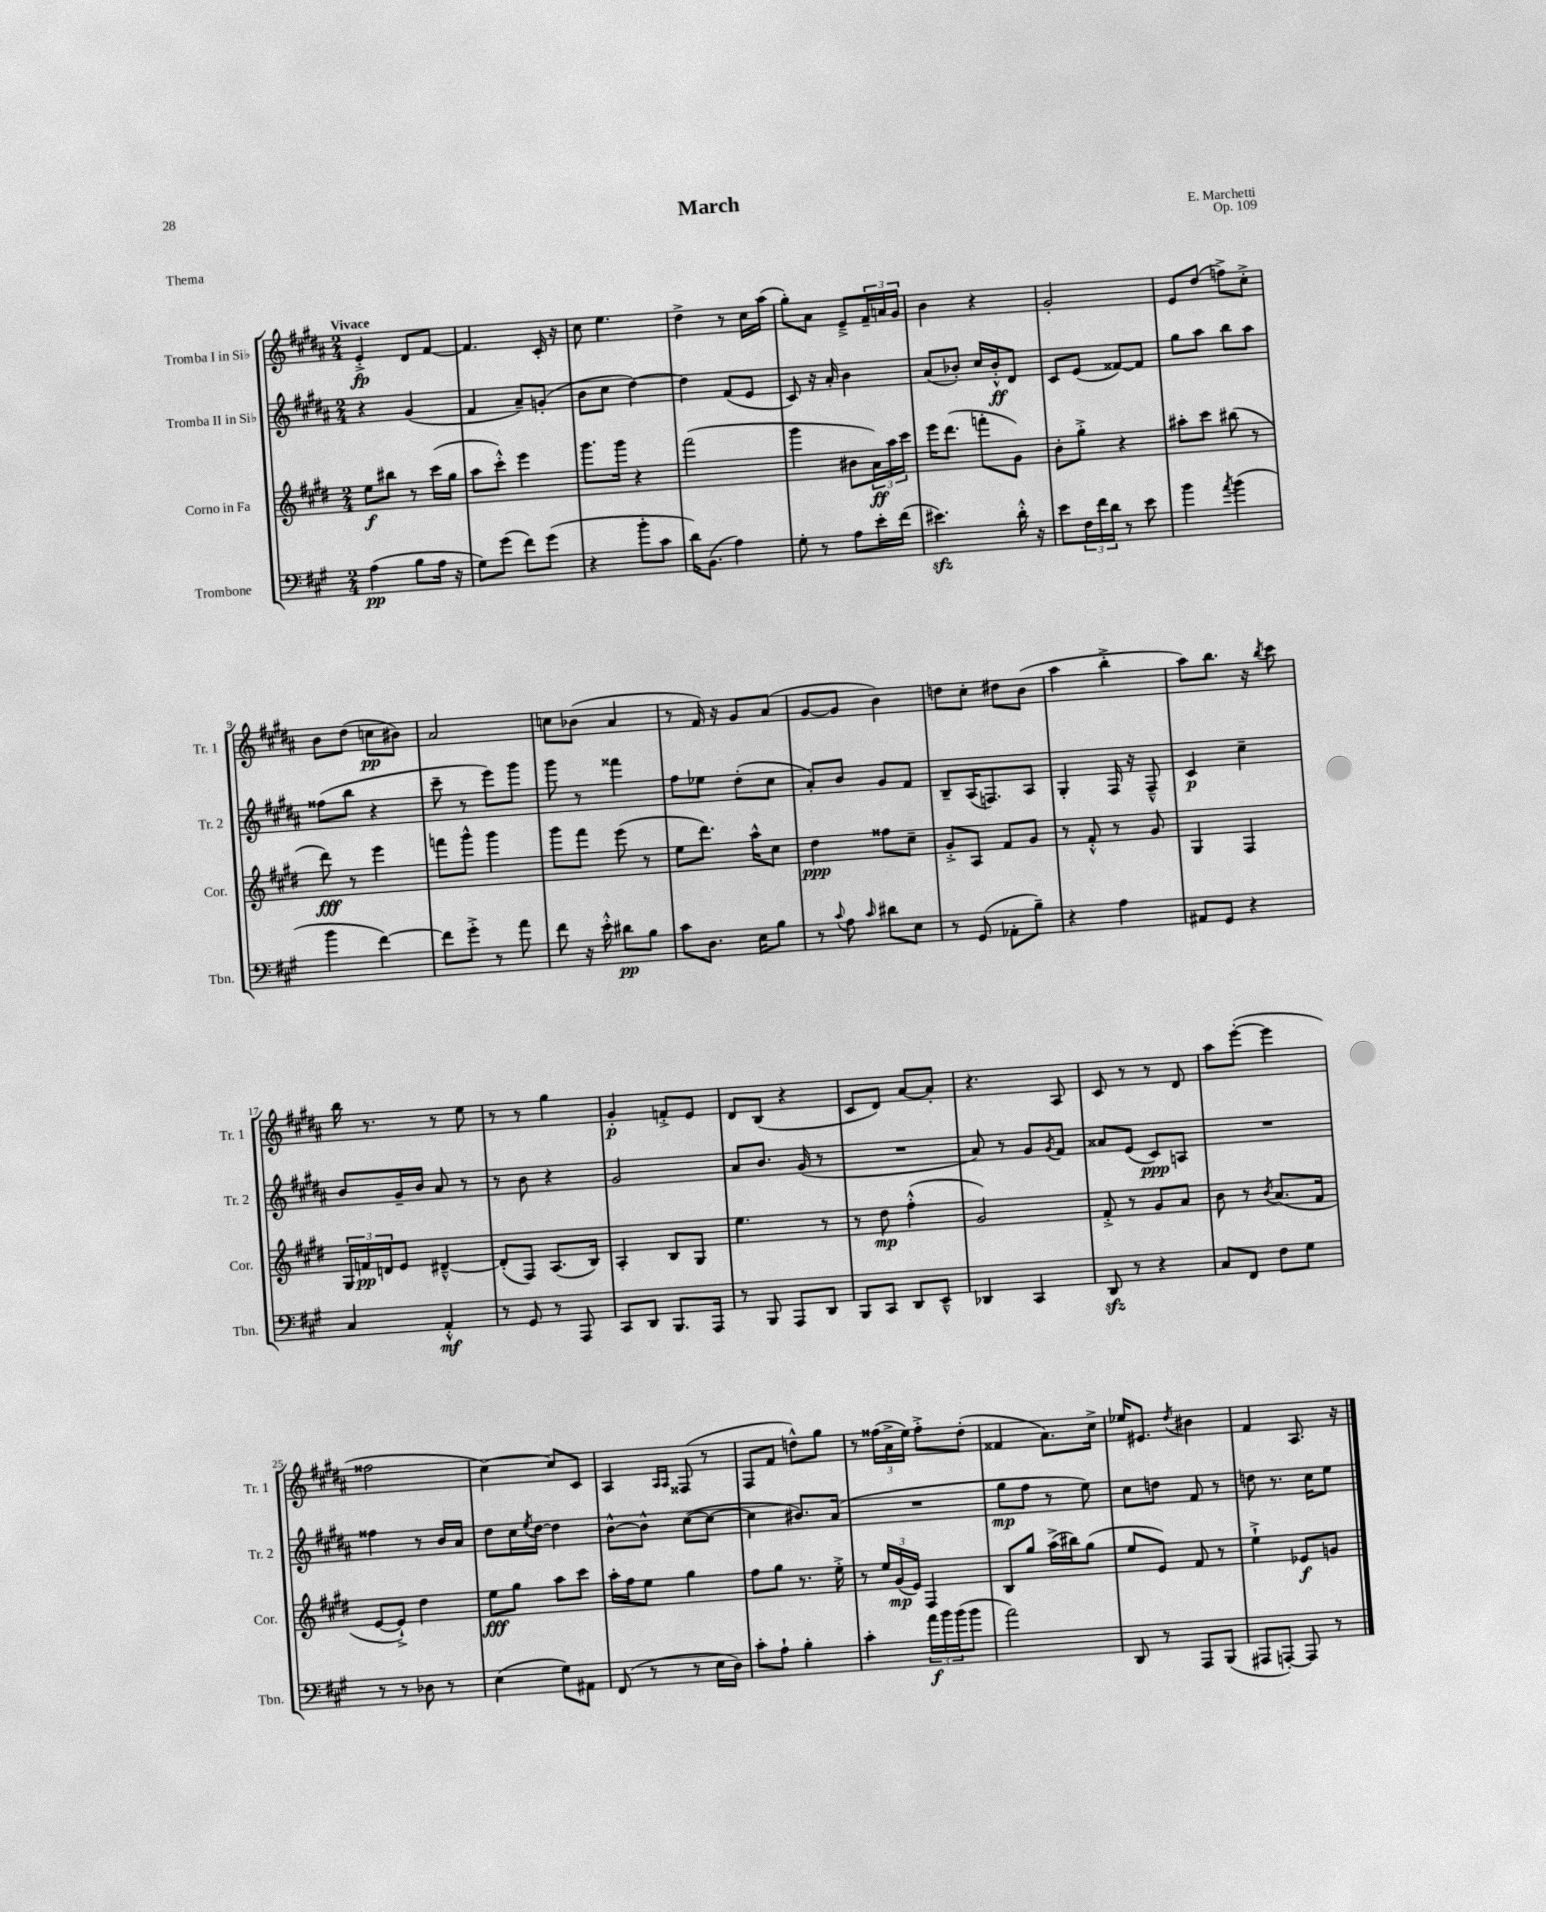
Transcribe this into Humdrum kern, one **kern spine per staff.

**kern	**kern	**kern	**kern
*staff4	*staff3	*staff2	*staff1
*clefF4	*clefG2	*clefG2	*clefG2
*k[f#c#g#]	*k[f#c#g#d#]	*k[f#c#g#d#a#]	*k[f#c#g#d#a#]
*M2/4	*M2/4	*M2/4	*M2/4
(4A	8ee	4r	4e'^
.	8bb#	.	.
8B	8r	(4g#	8d#
16A	(16ccc#	.	[8f#
16r	16gg#	.	.
=	=	=	=
8G#)	8aa	4f#	4.f#]
(8g#	8ccc#'^^)	.	.
8f#)	4eee	8a#~)	.
(8g#	.	(8g'	16c#'
.	.	.	16r
=	=	=	=
4r	8.ggg#	8b	8cc#
.	.	8cc#	4.ee
.	16ggg#	.	.
8b'	4r	[4dd#)	.
8c#	.	.	.
=	=	=	=
16d)	(2fff#	4dd#]	4dd#^
(8.BB	.	.	.
4A)	.	(8f#	8r
.	.	8e	16cc#
.	.	.	(16aa#
=	=	=	=
8G#'	4ggg#	8c#)	8gg#')
8r	.	16r	8a#
.	.	16a#'	.
8A	8b#	4b	8e~^
16e'	24a)	.	24f#~
.	24aa	.	24a
(16f#	.	.	.
.	24ccc#	.	24g#
=	=	=	=
4.e#)	16eee	(8a#	4b
.	(8.ddd#	.	.
.	.	8b-')	.
.	8fff'	16cc#	4r
.	.	16b-'^^	.
16d'^^	8g#)	8d#	.
16r	.	.	.
=	=	=	=
8e	8b'	8c#	2g#'
24F#	8gg#'^	(8e	.
24f#	.	.	.
24d	.	.	.
8r	4r	[8f##)	.
8e	.	8f##]	.
=	=	=	=
4b	8aa#'	8gg#	8e
.	8ccc#	8aa#	(8dd#
8qa	.	.	.
(4b	(8bb#	8bb	8ff^)
.	8r	8aa#	8cc#'^
=	=	=	=
4b	8ddd#)	(8ff##	8b
.	8r	8bb	(8dd#
[4f#)	4eee	4r	8cc
.	.	.	8b#)
=	=	=	=
8f#]	8fff	8ccc#~	2a#
8g#'^	8ggg#^^	8r	.
8r	4ggg#	8eee)	.
8a	.	8ggg#	.
=	=	=	=
8f#	8ggg#	8ggg#	8cc
16r	8fff#	8r	(8b-
16e'^^	.	.	.
8d#	(8eee	4fff##	4a#
8B	8r	.	.
=	=	=	=
8c#	8ee	8ff#	8r
8.D	8.ddd#)	8ee-	16f#)
.	.	.	16r
.	.	(8dd#'	8g#
16E	16aa^^	.	.
8B	8cc#	8cc#	(8a#
=	=	=	=
8r	4dd#	8a#')	[8g#
8qqc#	.	.	.
8A	.	8b	8g#]
16qqc#	.	.	.
8d#	8ff##	8g#	4b)
8E	8cc#~	8f#	.
=	=	=	=
8r	8g#'^	8B~	8dd
(8GG#	8A	(16A#	8cc#'
.	.	8.F)	.
8AA-'	8f#	.	8dd#
8B~)	8g#	8A#	(8b
=	=	=	=
4r	8r	4G#'	4aa#
.	8f#'^^	.	.
4A	8r	16F#	4bb'^
.	.	16r	.
.	8g#	8F#~^^	.
=	=	=	=
8AA#	4G#	4c#	8aa#)
8GG#	.	.	8.bb
4r	4F#	4cc#~	.
.	.	.	16r
.	.	.	8qbb
.	.	.	8ccc#
=	=	=	=
4C#	24G#	8b	16bb
.	24f	.	.
.	.	.	8.r
.	24d	.	.
.	8e	16g#~	.
.	.	16b	.
4AA'^^	[4d#~^^	8a#	8r
.	.	8r	8ee
=	=	=	=
8r	(8d#']	8r	8r
8GG#	8F#)	8b	8r
8r	(8.A	4r	4gg#
8AAA	.	.	.
.	16B)	.	.
=	=	=	=
8CC#	4A'	2g#	4g#'
8DD	.	.	.
8.BBB	8B	.	8f'^
.	8G#	.	8e
16AAA	.	.	.
=	=	=	=
8r	4.ee	8a#	8d#
8BBB	.	8.b	(8B
8AAA	.	.	4r
.	.	(16g#	.
8DD	8r	8r	.
=	=	=	=
8BBB	8r	2r	8c#
8CC#	8dd#	.	8d#)
8DD	(4ff#'^^	.	[8a#
8EE~^^	.	.	8a#']
=	=	=	=
4DD-	2g#)	8a#)	4.r
.	.	8r	.
4CC#	.	8g#	.
.	.	8qg#	.
.	.	8f#	8A#
=	=	=	=
8DD	8f#'^	8a##	8c#
8r	8r	(8e	8r
4r	8g#	8c#)	8r
.	8a	8A	8d#
=	=	=	=
8C#	8b	2r	8aa#
8FF#	8r	.	([8eee'
.	8qb	.	.
8F#	(8.a	.	4eee]
8G#	.	.	.
.	16f#	.	.
=	=	=	=
8r	[8e	4ff##	2ff##
8r	8e`^])	.	.
8D-	4dd#	8r	.
8r	.	16b	.
.	.	16a#	.
=	=	=	=
(4E	8ee	8dd#	[4cc#)
.	8gg#	16cc#	.
.	.	8qee	.
.	.	[16dd#	.
8G#)	8aa	4dd#]	8cc#]
8AA#	8ccc#	.	8c#
=	=	=	=
(8FF#	16aa'	[8b^^	4A#
.	16ff#	.	.
8r	8ee	8b^^]	.
.	.	.	16qqA#
.	.	.	16qqA#
8r	4gg#	([8cc#	(8F##
16E	.	8cc#_	8r
16D)	.	.	.
=	=	=	=
8c#'	8ff#	4cc#]	8F#
8A`	8gg#	.	8f#
4B'	8.r	8.b#)	8dd^^)
.	.	.	8gg#
.	16ee'^	(16a#	.
=	=	=	=
4c#'	8r	2r	8r
.	24ee	.	(24ff##
.	(24g#	.	24a#^
.	24e)	.	24ee)
24a	4F#	.	8ff##'^
24b	.	.	.
(24b	.	.	.
8b	.	.	(8dd#'
=	=	=	=
2a)	8B	8gg#	4f##
.	8gg#	8ff#	.
.	(16aa^	8r	8.a#)
.	16bb#)	.	.
.	(8gg#	8ee)	.
.	.	.	16cc#^
=	=	=	=
8DD	8ee	8cc#	16ee-
.	.	.	8.e#
8r	8e)	8dd	.
.	.	.	8qdd#
8AAA	8f#	8f#	4b#
(8BBB	8r	8r	.
=	=	=	=
8AAA#	4ee`^	8dd	4f#
[8AAA')	.	8.r	.
8AAA]	8e-	.	8.A#
.	.	16cc#	.
8r	8g	8ee	.
.	.	.	16r
==	==	==	==
*-	*-	*-	*-
